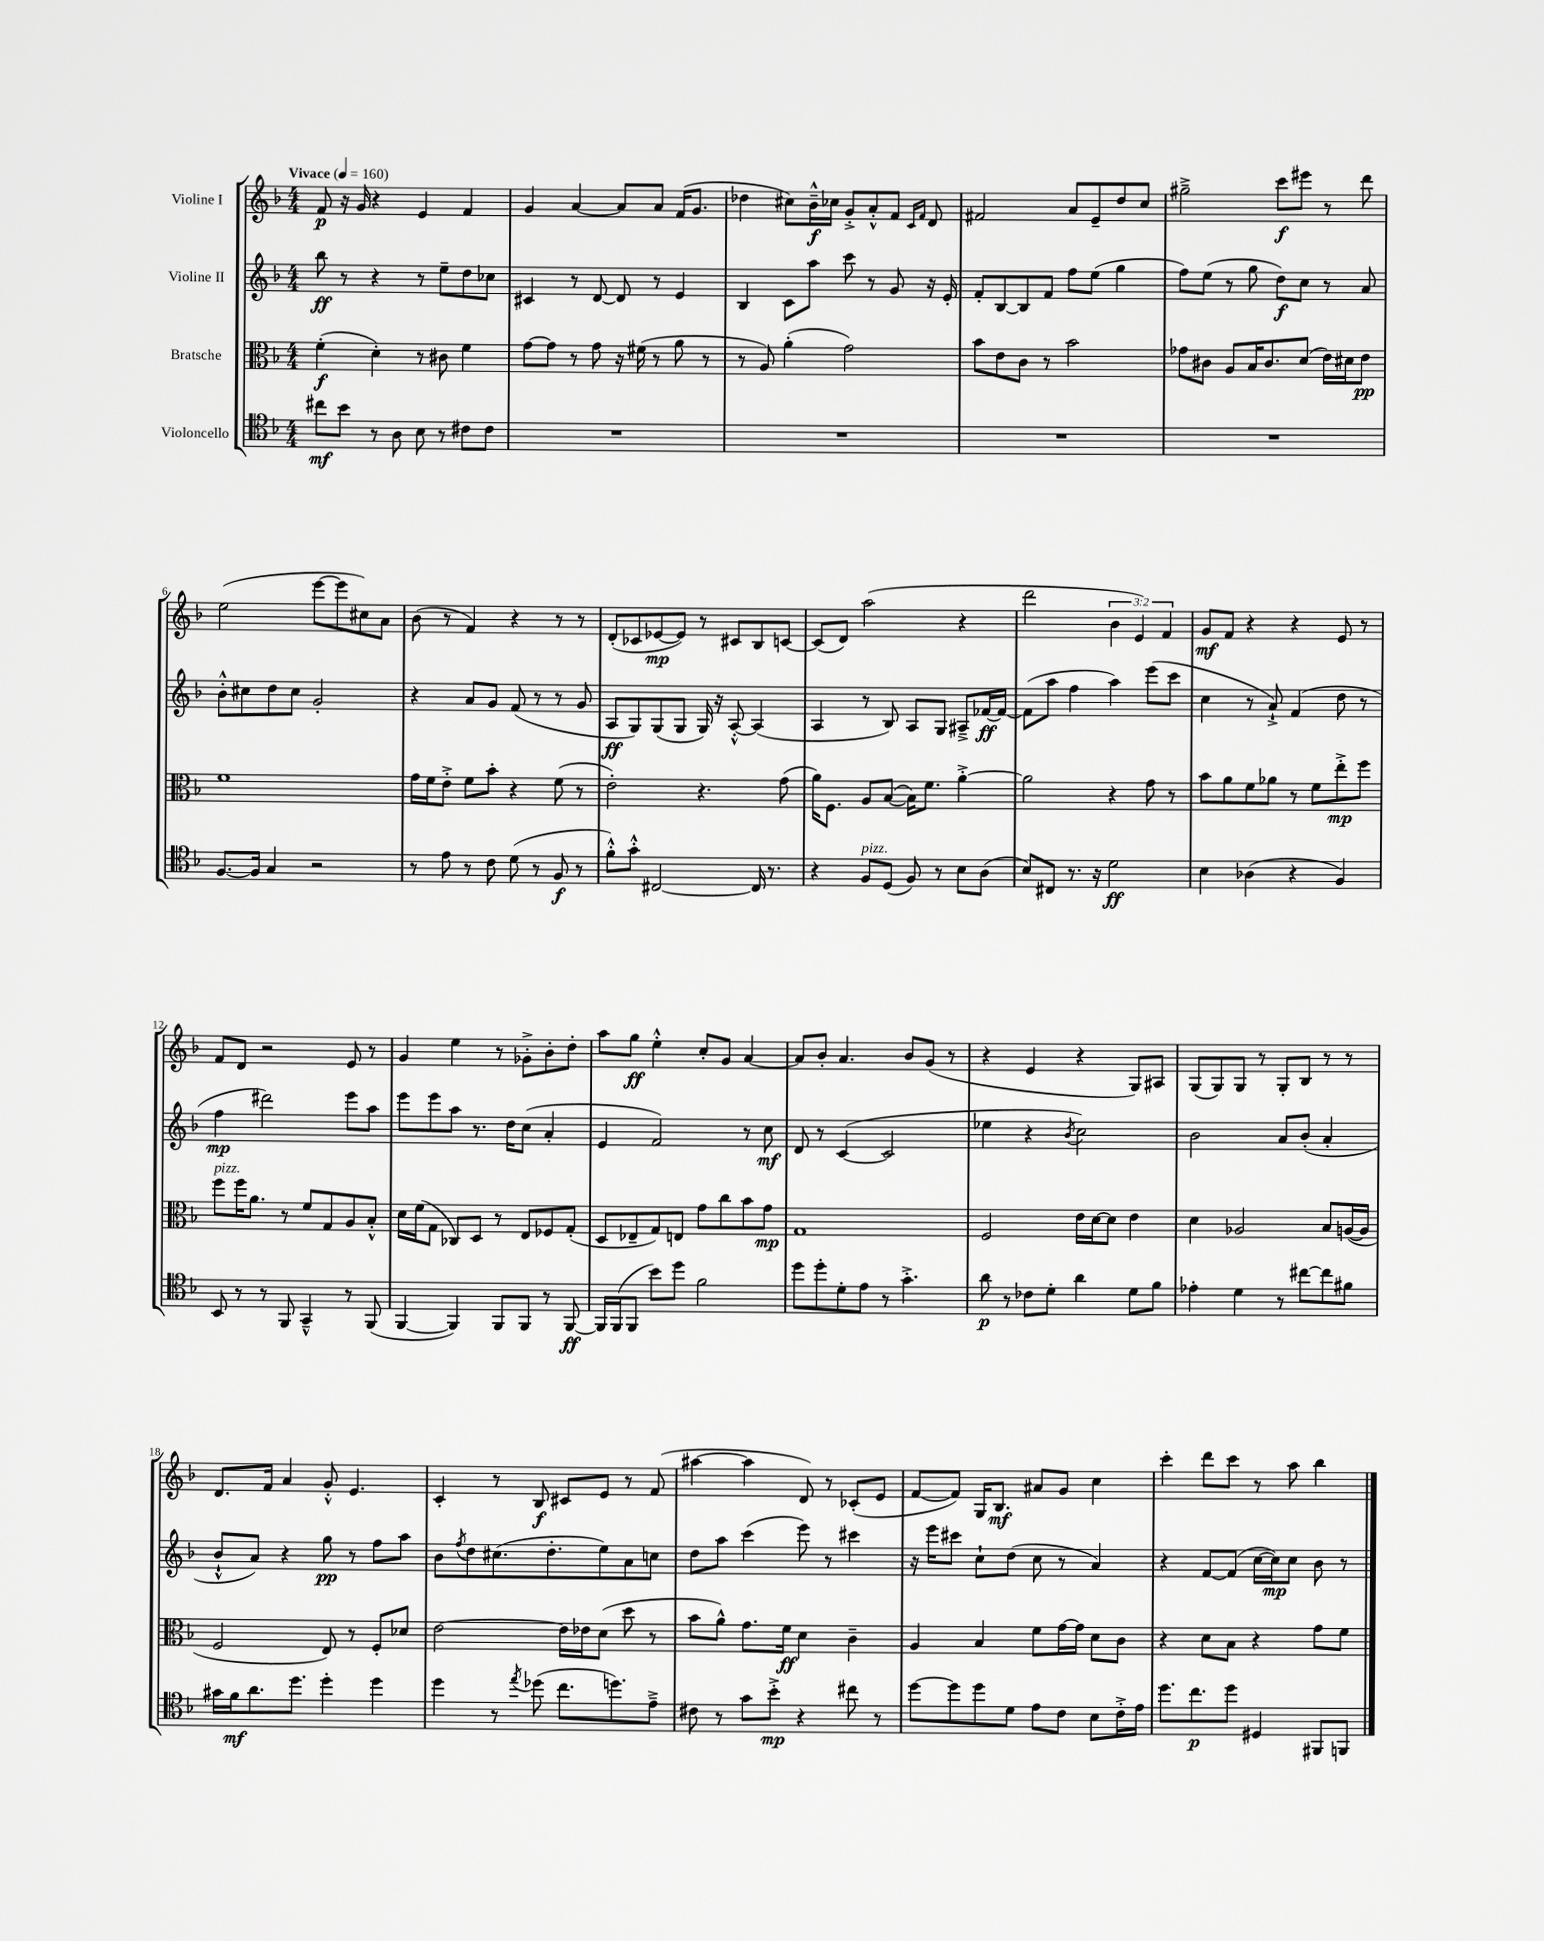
<<
\new StaffGroup <<
\new Staff = "s0" \with { instrumentName = "Violine I" } {
    \clef treble \key f \major \numericTimeSignature \time 4/4 \override Staff.TupletNumber.text = #tuplet-number::calc-fraction-text \tempo "Vivace" 4 = 160
    f'8\p r16 g'16 r4 e'4 f'4 |
    g'4 a'4~ a'8 a'8 f'16( g'8. |
    des''4 cis''8) bes'16---^\f ces''16 g'8-.-> a'8-.-^ f'8 \grace { c'16 f'16 } d'8 |
    fis'2 a'8 e'8-- d''8 c''8 |
    gis''2---> c'''8\f eis'''8 r8 d'''8 |
    e''2( e'''8~ e'''8 cis''8) a'8 |
    bes'8( r8 f'4) r4 r8 r8 |
    d'8-.( ces'8 ees'8~\mp ees'8) r8 cis'8 bes8 c'8~ |
    c'8( d'8) a''2( r4 |
    d'''2 \tuplet 3/2 { bes'4 e'4) f'4 } |
    g'8\mf f'8 r4 r4 e'8 r8 |
    f'8 d'8 r2 e'8 r8 |
    g'4 e''4 r8 ges'8-.-> bes'8-. d''8-. |
    a''8 g''8\ff e''4-.-^ c''8-. g'8 a'4~ |
    a'8 bes'8-. a'4. bes'8 g'8( r8 |
    r4 e'4 r4 g8) ais8 |
    g8( g8) g8 r8 g8-. bes8 r8 r8 |
    d'8. f'16 a'4 g'8-.-^ e'4. |
    c'4-. r8 bes8\f cis'8 e'8 r8 f'8( |
    ais''4~ ais''4 d'8) r8 ces'8-.( e'8 |
    f'8~ f'8) g16 bes8.\mf ais'8 g'8 c''4 |
    c'''4-. d'''8 c'''8 r8 a''8 bes''4 \bar "|." |
}
\new Staff = "s1" \with { instrumentName = "Violine II" } {
    \clef treble \key f \major \numericTimeSignature \time 4/4
    bes''8\ff r8 r4 r8 e''8-- d''8 ces''8 |
    cis'4 r8 d'8~ d'8 r8 e'4 |
    bes4 c'8 a''8 c'''8 r8 g'8 r16 e'16-. |
    f'8-. bes8~ bes8 f'8 f''8 e''8( g''4 |
    f''8) e''8( r8 g''8 d''8\f) c''8 r8 a'8 |
    bes'8-.-^ cis''8 d''8 cis''8 g'2-. |
    r4 a'8 g'8 f'8( r8 r8 g'8 |
    a8\ff g8) g8( g8 g16) r16 a8~-.-^ a4( |
    a4 r8 bes8) a8 g8 ais8---> fes'16~\ff fes'16~ |
    fes'8( a''8 f''4 a''4) e'''8( c'''8 |
    c''4 r8 a'8-!->) f'4( d''8 r8 |
    f''4\mp dis'''2) e'''8 a''8 |
    e'''8 e'''8 a''8 r8. d''16 c''8( a'4-. |
    e'4 f'2) r8 c''8\mf |
    d'8 r8 c'4~( c'2 |
    ees''4 r4 \acciaccatura { bes'8 } c''2) |
    bes'2 a'8 bes'8-.( a'4-. |
    bes'8-!-^ a'8) r4 g''8\pp r8 f''8 a''8 |
    bes'8 \acciaccatura { f''8 } d''8 cis''8.( d''8.-. e''8) a'8 c''8 |
    d''8 a''8 c'''4( e'''8) r8 cis'''4 |
    r16 e'''16 cis'''8 c''8-! d''8( c''8 r8 a'4) |
    r4 f'8~ f'8( c''16~ c''16\mp) c''8 bes'8 r8 \bar "|." |
}
\new Staff = "s2" \with { instrumentName = "Bratsche" } {
    \clef alto \key f \major \numericTimeSignature \time 4/4
    f'4-.\f( d'4-.) r8 cis'8 f'4 |
    g'8~ g'8 r8 g'8 r16 fis'16( r8 a'8 r8 |
    r8 a8) a'4-.( g'2) |
    bes'8 e'8 c'8 r8 bes'2 |
    ges'8 cis'8 a8 bes16 cis'8. d'8( e'16) dis'16 e'8\pp |
    f'1 |
    g'16 f'16 e'8-.-> f'8 bes'8-. r4 f'8( r8 |
    e'2-.) r4. g'8( |
    a'16) f8. a8 bes8~( bes16) f'8. a'4~-.-> |
    a'2 r4 g'8 r8 |
    bes'8 a'8 f'8 aes'8 r8 f'8 e''8-.->\mp f''8 |
    f''8^\markup { \italic "pizz." } f''16 a'8. r8 f'8 g8 a8 bes8-.-^ |
    d'16 f'16( g8 ces8) d8 r8 e8 fes8 g8-.( |
    d8 ees8-- g8) e8 g'8 c''8 bes'8 g'8\mp |
    g1 |
    f2 e'16 d'16~ d'8 e'4 |
    d'4 aes2 bes8 a16~( a16 |
    f2 e8) r8 f8-. des'8 |
    e'2~ e'16 ees'16 d'8( d''8 r8 |
    bes'8 a'8-^) g'8. f'16\ff d'4 c'4-- |
    a4 bes4 f'8 g'16~ g'16 d'8 c'8 |
    r4 d'8 bes8 r4 g'8 f'8 \bar "|." |
}
\new Staff = "s3" \with { instrumentName = "Violoncello" } {
    \clef tenor \key f \major \numericTimeSignature \time 4/4
    cis''8\mf bes'8 r8 a8 bes8 r8 cis'8 cis'8 |
    R1 |
    R1 |
    R1 |
    R1 |
    f8.~ f16 g4 r2 |
    r8 e'8 r8 c'8 d'8( r8 f8\f r8 |
    f'8-.-^) g'8-.-^ cis2~ cis16 r8. |
    r4 f8^\markup { \italic "pizz." } d8( f8) r8 bes8 a8( |
    bes8) cis8 r8. r16 d'2\ff |
    bes4 aes4( r4 f4) |
    bes,8 r8 r8 f,8 g,4---^ r8 f,8( |
    f,4~ f,4) f,8 f,8 r8 f,8~\ff |
    f,16 f,16( f,8 bes'8) d''8 f'2 |
    d''8 d''8-. d'8-. e'8 r8 g'4.-.-> |
    a'8\p r8 ces'8 d'8-. a'4 d'8 f'8 |
    ees'4-. d'4 r8 cis''8~ cis''8 fis'8 |
    gis'16 f'16\mf a'8. d''8. d''4-. d''4 |
    d''4 r8 \acciaccatura { e''8 } des''8( c''8. d''8.) e'8---> |
    cis'8 r8 g'8 bes'8-.->\mp r4 cis''8 r8 |
    d''8~ d''8 d''8 d'8 e'8 c'8 bes8 c'16-.-> e'16 |
    d''8. c''8.\p d''8 dis4 fis,8 f,8 \bar "|." |
}
>>
>>
